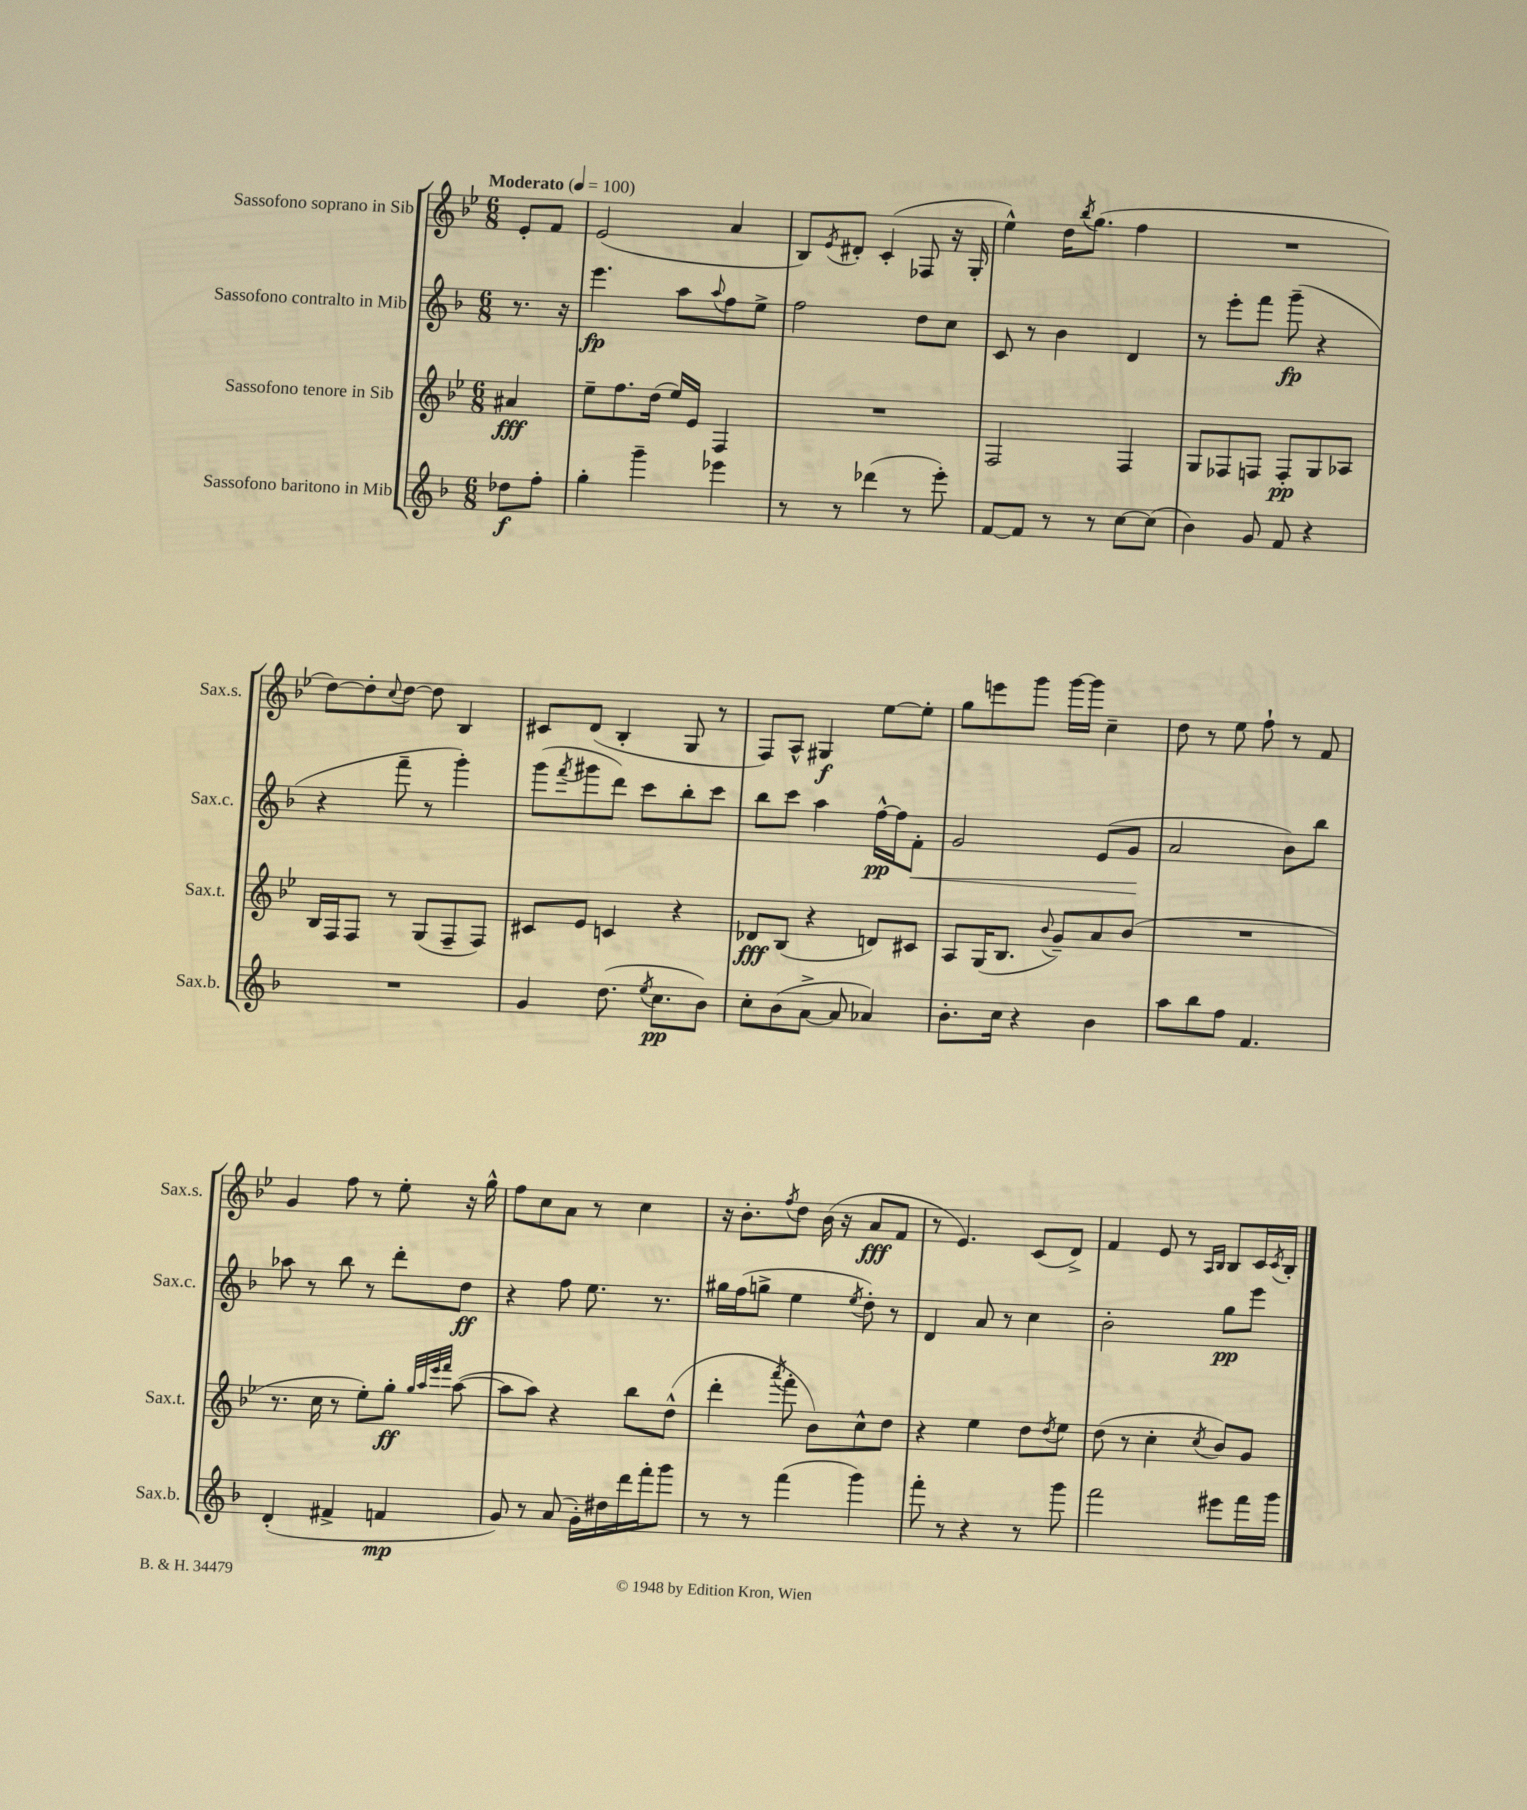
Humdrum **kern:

**kern	**dynam	**kern	**dynam	**kern	**dynam	**kern	**dynam
*part4	*part4	*part3	*part3	*part2	*part2	*part1	*part1
*staff4	*staff4	*staff3	*staff3	*staff2	*staff2	*staff1	*staff1
*I"Sassofono baritono in Mib	*	*I"Sassofono tenore in Sib	*	*I"Sassofono contralto in Mib	*	*I"Sassofono soprano in Sib	*
*I'Sax.b.	*	*I'Sax.t.	*	*I'Sax.c.	*	*I'Sax.s.	*
*clefG2	*	*clefG2	*	*clefG2	*	*clefG2	*
*k[b-]	*	*k[b-e-]	*	*k[b-]	*	*k[b-e-]	*
*M6/8	*	*M6/8	*	*M6/8	*	*M6/8	*
*MM100	*	*MM100	*	*MM100	*	*MM100	*
=	=	=	=	=	=	=	=
!	!	!	!	!	!	!LO:TX:a:B:t=Moderato	!
8dd-X\L	f	4a#X/	fff	8.r	.	8e-'/L	.
8ff'\J	.	.	.	.	.	8f/J	.
.	.	.	.	16r	.	.	.
=1	=1	=1	=1	=1	=1	=1	=1
4gg'\	.	8ee-~\L	.	4.eee\	fp	(2e-/	.
.	.	8.ff\	.	.	.	.	.
4ggg~\	.	.	.	.	.	.	.
.	.	(16dd\Jk	.	.	.	.	.
.	.	16ee-/LL)	.	8aa\L	.	.	.
.	.	16e-/JJ	.	.	.	.	.
.	.	.	.	8qqaa/	.	.	.
4eee-X\	.	4F/	.	8ff\	.	4a/	.
.	.	.	.	8ee^\J	.	.	.
=2	=2	=2	=2	=2	=2	=2	=2
8r	.	2.r	.	2ff\	.	8B-/L)	.
.	.	.	.	.	.	8qe-/	.
8r	.	.	.	.	.	8d#X'/J	.
(4ddd-X\	.	.	.	.	.	(4c'/	.
8r	.	.	.	8dd\L	.	8F-X/	.
8eee'\)	.	.	.	8cc\J	.	16r	.
.	.	.	.	.	.	16G'/	.
=3	=3	=3	=3	=3	=3	=3	=3
[8f/L	.	2F/	.	8c/	.	4ee-^^\)	.
8f/J]	.	.	.	8r	.	.	.
8r	.	.	.	4b-\	.	16dd\KL	.
.	.	.	.	.	.	8qbb-/	.
.	.	.	.	.	.	(8.gg\J	.
8r	.	.	.	.	.	.	.
[8cc\L	.	4F/	.	4d/	.	4ff\	.
(8cc\J]	.	.	.	.	.	.	.
=4	=4	=4	=4	=4	=4	=4	=4
4b-\)	.	8G/L	.	8r	.	2.r	.
.	.	8F-X/	.	8eee'\L	.	.	.
8g/	.	8Fn/J	.	8fff\J	.	.	.
8f/	.	8F'/L	pp	(8ggg~\	fp	.	.
4r	.	8G/	.	4r	.	.	.
.	.	8A-X/J	.	.	.	.	.
!!LO:LB:g=z
=5	=5	=5	=5	=5	=5	=5	=5
2.r	.	16B-/LL	.	4r	.	[8dd\L)	.
.	.	16F/J	.	.	.	.	.
.	.	8F/J	.	.	.	8dd'\]	.
.	.	.	.	.	.	8qqcc/	.
.	.	8r	.	8fff~\	.	[8dd\J	.
.	.	(8G/L	.	8r	.	8dd\]	.
.	.	8F~/	.	4ggg'\)	.	4B-/	.
.	.	8F/J)	.	.	.	.	.
=6	=6	=6	=6	=6	=6	=6	=6
4g/	.	8c#X/L	.	(8ggg\L	.	8c#X/L	.
.	.	.	.	8qfff/	.	.	.
.	.	8e-/J	.	8ggg#X\	.	(8d/J	.
(8.dd\	.	4cn/	.	8ddd\J)	.	4B-'/	.
.	.	.	.	8ccc\L	.	.	.
8qee/	.	.	.	.	.	.	.
8.cc\L	pp	.	.	.	.	.	.
.	.	4r	.	8bb-'\	.	8G/	.
8b-\J)	.	.	.	8ccc\J	.	8r	.
=7	=7	=7	=7	=7	=7	=7	=7
8cc'\L	.	8d-X/L	fff	8bb-\L	.	8F/L)	.
(8b-\	.	(8B-/J	.	8ccc\J	.	8A^^/J	.
[8a^\J	.	4r	.	4aa\	.	4G#X/	f
8a/]	.	.	.	.	.	.	.
4a-X/)	.	8dn/L)	.	[16ff^^\LL	pp	[8ee-\L	.
.	.	.	.	16ff\J]	.	.	.
!	!	!	!	!	!LO:HP:b	!	!
.	.	8c#X/J	.	8f'\J	<	8ee-'\J]	.
=8	=8	=8	=8	=8	=8	=8	=8
8.b-'\L	.	8A/L	.	2g/	.	8gg\L	.
.	.	(16G/K	.	.	.	8eeen\	.
16cc\Jk	.	8.B-/J	.	.	.	.	.
4r	.	.	.	.	.	8ggg\J	.
.	.	8qqb-/	.	.	.	.	.
.	.	8g~/L)	.	.	.	[16ggg\LL	.
.	.	.	.	.	.	16ggg\JJ]	.
4b-\	.	8a/	.	(8e/L	.	4cc~\	.
.	.	(8b-/J	.	8g/J	.	.	.
.	.	.	.	.	[	.	.
=9	=9	=9	=9	=9	=9	=9	=9
8aa\L	.	2.r	.	2a/	.	8dd\	.
8bb-\	.	.	.	.	.	8r	.
8ff\J	.	.	.	.	.	8ee-\	.
4.f/	.	.	.	.	.	8ff`\	.
.	.	.	.	8b-\L)	.	8r	.
.	.	.	.	8bb-\J	.	8f/	.
!!LO:LB:g=z
=10	=10	=10	=10	=10	=10	=10	=10
(4d'/	.	8.r	.	8aa-X\	.	4g/	.
.	.	.	.	8r	.	.	.
.	.	16cc\	.	.	.	.	.
4f#X^/	.	8r	.	8bb-\	.	8ff\	.
.	.	8ee-'\L)	.	8r	.	8r	.
4fn/	mp	8gg'\J	ff	8ddd'\L	.	8ee-'\	.
.	.	32qqgg/LLL	.	.	.	.	.
.	.	32qqaa/	.	.	.	.	.
.	.	32qqeee-/	.	.	.	.	.
.	.	32qqfff/JJJ	.	.	.	.	.
.	.	([8aa\	.	8dd\J	ff	16r	.
.	.	.	.	.	.	16gg^^\	.
=11	=11	=11	=11	=11	=11	=11	=11
8g/)	.	8aa\L]	.	4r	.	8ff\L	.
8r	.	8aa\J)	.	.	.	8cc\	.
(8a/	.	4r	.	8ff\	.	8a\J	.
16g'\LL)	.	.	.	8.ee\	.	8r	.
16dd#X\	.	.	.	.	.	.	.
16ddd\	.	8bb-\L	.	.	.	4cc\	.
16fff'\J	.	.	.	8.r	.	.	.
8ggg\J	.	(8dd^^\J	.	.	.	.	.
=12	=12	=12	=12	=12	=12	=12	=12
8r	.	4ddd'\	.	16gg#X\LL	.	16r	.
.	.	.	.	(16ff\J	.	8.b-'\L	.
8r	.	.	.	8ggn^\J	.	.	.
.	.	8qaaa/	.	.	.	8qff/	.
(4fff\	.	8fff'\	.	4ee\	.	8dd\J	.
.	.	8b-\L)	.	.	.	(16b-\	.
.	.	.	.	.	.	16r	.
.	.	.	.	8qee/	.	.	.
4ggg\)	.	8cc^^\	.	8dd'\)	.	8a/L	fff
.	.	8dd\J	.	8r	.	8f/J	.
=13	=13	=13	=13	=13	=13	=13	=13
8fff'\	.	4r	.	4d/	.	8r	.
8r	.	.	.	.	.	4.e-/)	.
4r	.	4ee-\	.	8a/	.	.	.
.	.	.	.	8r	.	.	.
8r	.	8dd\L	.	4cc\	.	(8c/L	.
.	.	8qdd/	.	.	.	.	.
8ggg\	.	8ee-\J	.	.	.	8d^/J)	.
=14	=14	=14	=14	=14	=14	=14	=14
2fff\	.	(8dd\	.	2b-'\	.	4f/	.
.	.	8r	.	.	.	.	.
.	.	4cc'\	.	.	.	8e-/	.
.	.	.	.	.	.	8r	.
.	.	.	.	.	.	16qqA/LL	.
.	.	8qcc/	.	.	.	16qqB-/JJ	.
8eee#X\L	.	8b-/L)	.	8gg\L	pp	8B-/L	.
16fff\L	.	8g/J	.	8eee\J	.	16c/L	.
.	.	.	.	.	.	8qc/	.
16ggg\JJ	.	.	.	.	.	16B-'/JJ	.
==	==	==	==	==	==	==	==
*-	*-	*-	*-	*-	*-	*-	*-
